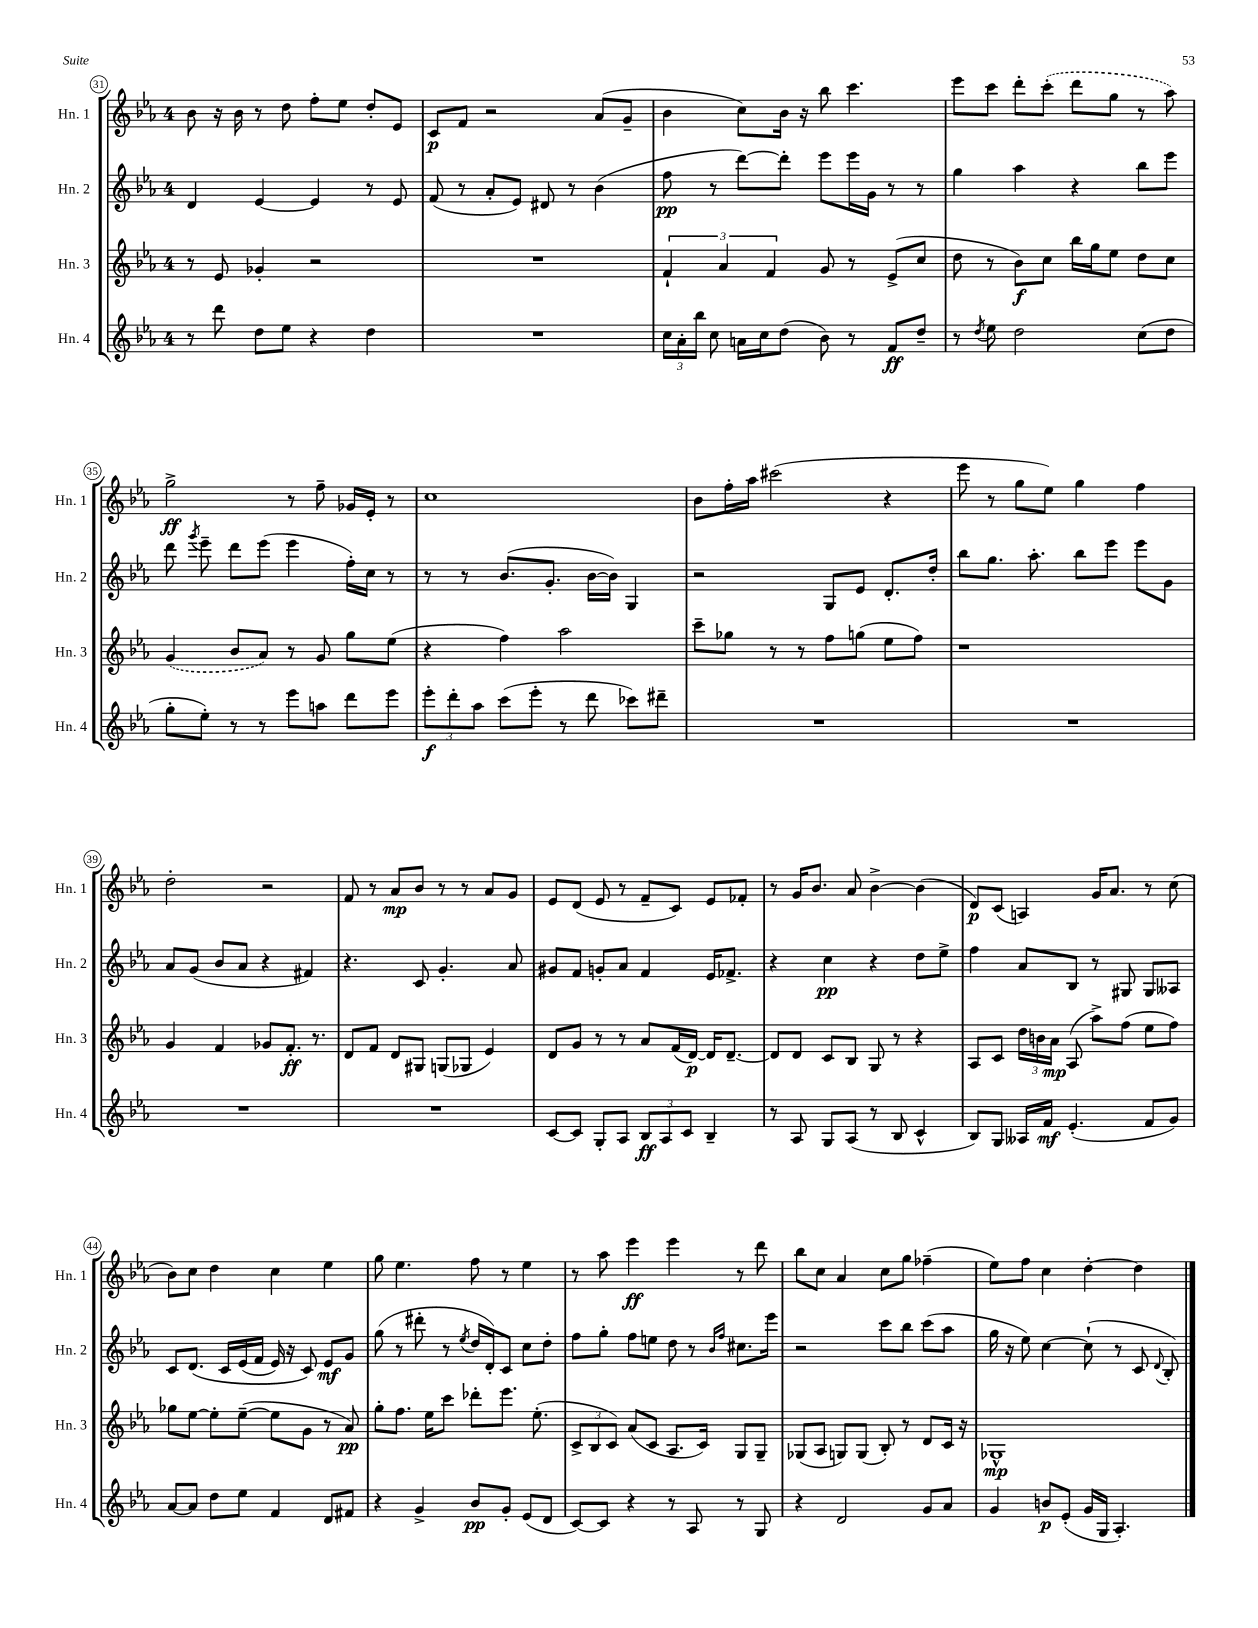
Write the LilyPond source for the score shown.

<<
\new StaffGroup <<
\new Staff = "s0" \with { instrumentName = "Hn. 1" shortInstrumentName = "Hn. 1" } {
    \clef treble \key ees \major \once \override Staff.TimeSignature.style = #'single-digit \time 4/4
    \autoBeamOff bes'8 r16 bes'16 r8 d''8 f''8[-. ees''8] d''8[-. ees'8] |
    c'8[\p f'8] r2 aes'8[( g'8]-- |
    bes'4 c''8[) bes'16] r16 bes''8 c'''4. |
    ees'''8[ c'''8] d'''8[-. \once \slurDashed c'''8]-.( d'''8[ g''8] r8 aes''8) |
    g''2->\ff r8 f''8-- ges'16[ ees'16]-. r8 |
    c''1 |
    bes'8[ f''16-. aes''16] cis'''2( r4 |
    ees'''8 r8 g''8[ ees''8]) g''4 f''4 |
    d''2-. r2 |
    f'8 r8 aes'8[\mp bes'8] r8 r8 aes'8[ g'8] |
    ees'8[ d'8]( ees'8 r8 f'8[-- c'8]) ees'8[ fes'8]-. |
    r8 g'16[ bes'8.] aes'8 bes'4~-> bes'4( |
    d'8[\p) c'8]( a4) g'16[ aes'8.] r8 c''8( |
    bes'8[) c''8] d''4 c''4 ees''4 |
    g''8 ees''4. f''8 r8 ees''4 |
    r8 aes''8 ees'''4\ff ees'''4 r8 d'''8 |
    bes''8[ c''8] aes'4 c''8[ g''8] fes''4--( |
    ees''8[) f''8] c''4 d''4~-. d''4 \bar "|." |
}
\new Staff = "s1" \with { instrumentName = "Hn. 2" shortInstrumentName = "Hn. 2" } {
    \clef treble \key ees \major \once \override Staff.TimeSignature.style = #'single-digit \time 4/4
    \autoBeamOff d'4 ees'4~ ees'4 r8 ees'8 |
    f'8( r8 aes'8[-. ees'8]) dis'8 r8 bes'4( |
    f''8\pp r8 d'''8[~) d'''8]-. ees'''8[ ees'''16 g'16] r8 r8 |
    g''4 aes''4 r4 bes''8[ ees'''8] |
    d'''8 \acciaccatura { g'''8 } ees'''8-- d'''8[ ees'''8]( ees'''4 f''16[-.) c''16] r8 |
    r8 r8 bes'8.[( g'8.]-. bes'16[~ bes'16]) g4 |
    r2 g8[ ees'8] d'8.[-. d''16]-. |
    bes''8[ g''8.] aes''8.-. bes''8[ ees'''8] ees'''8[ g'8] |
    aes'8[ g'8]( bes'8[ aes'8] r4 fis'4) |
    r4. c'8 g'4.-. aes'8 |
    gis'8[ f'8] g'8[-. aes'8] f'4 ees'16[ fes'8.]-> |
    r4 c''4\pp r4 d''8[ ees''8]-> |
    f''4 aes'8[ bes8] r8 gis8 gis8[ aeses8] |
    c'8[ d'8.]\( c'16[ ees'16( f'16] ees'16) r16 c'8\) ees'8[\mf g'8] |
    g''8( r8 dis'''8-. r8 \acciaccatura { ees''8 } d''16[ d'16-.) c'8] c''8[ d''8]-. |
    f''8[ g''8]-. f''8[ e''8] d''8 r8 \grace { bes'16[ f''16] } cis''8.[ ees'''16] |
    r2 c'''8[ bes''8] c'''8[( aes''8] |
    g''16 r16 ees''8) c''4~ c''8-!( r8 c'8 \appoggiatura { d'8 } bes8-.) \bar "|." |
}
\new Staff = "s2" \with { instrumentName = "Hn. 3" shortInstrumentName = "Hn. 3" } {
    \clef treble \key ees \major \once \override Staff.TimeSignature.style = #'single-digit \time 4/4
    \autoBeamOff r8 ees'8 ges'4-. r2 |
    R1 |
    \tuplet 3/2 { f'4-! aes'4 f'4 } g'8 r8 ees'8[->( c''8] |
    d''8 r8 bes'8[\f) c''8] bes''16[ g''16 ees''8] d''8[ c''8] |
    \once \slurDashed g'4( bes'8[ aes'8]) r8 g'8 g''8[ ees''8]( |
    r4 f''4) aes''2 |
    c'''8[-- ges''8] r8 r8 f''8[ g''8]( ees''8[ f''8]) |
    r1 |
    g'4 f'4 ges'8[ f'8.]-.\ff r8. |
    d'8[ f'8] d'8[ gis8] g8[( ges8] ees'4) |
    d'8[ g'8] r8 r8 aes'8[ f'16( d'16]~\p) d'16[ d'8.]~-- |
    d'8[ d'8] c'8[ bes8] g8 r8 r4 |
    aes8[ c'8] \tuplet 3/2 { d''16[ b'16 aes'16]\mp } aes8( aes''8[->) f''8]( ees''8[ f''8]) |
    ges''8[ ees''8]~ ees''8[-. ees''8]~--( ees''8[ g'8] r8 aes'8\pp) |
    g''8[-. f''8.] ees''16[ c'''8] des'''8[-. ees'''8.] ees''8.-.( |
    \tuplet 3/2 { c'8[-> bes8 c'8]) } aes'8[( c'8] aes8.[ c'16]) g8[ g8]-- |
    ges8[( aes8] g8[) g8]( bes8-.) r8 d'8[ c'16] r16 |
    ges1-^\mp \bar "|." |
}
\new Staff = "s3" \with { instrumentName = "Hn. 4" shortInstrumentName = "Hn. 4" } {
    \clef treble \key ees \major \once \override Staff.TimeSignature.style = #'single-digit \time 4/4
    \autoBeamOff r8 d'''8 d''8[ ees''8] r4 d''4 |
    R1 |
    \tuplet 3/2 { c''16[ aes'16-. bes''16] } c''8 a'16[ c''16 d''8]( bes'8) r8 f'8[\ff d''8]-- |
    r8 \acciaccatura { d''8 } ees''8 d''2 c''8[( d''8] |
    g''8[-. ees''8]-.) r8 r8 ees'''8[ a''8] d'''8[ ees'''8] |
    \tuplet 3/2 { ees'''8[-.\f d'''8-. aes''8] } c'''8[( ees'''8]-. r8 d'''8 ces'''8[) dis'''8]-- |
    R1 |
    R1 |
    R1 |
    R1 |
    c'8[~ c'8] g8[-. aes8] \tuplet 3/2 { bes8[\ff aes8 c'8] } bes4-- |
    r8 aes8 g8[ aes8]( r8 bes8 c'4-^ |
    bes8[) g8] aeses16[ f'16]\mf ees'4.-.( f'8[ g'8]) |
    aes'8[~ aes'8] d''8[ ees''8] f'4 d'8[ fis'8] |
    r4 g'4-> bes'8[\pp g'8]-. ees'8[( d'8] |
    c'8[~) c'8] r4 r8 aes8 r8 g8 |
    r4 d'2 g'8[ aes'8] |
    g'4 b'8[\p ees'8]-.( g'16[ g16] aes4.-.) \bar "|." |
}
>>
>>
\layout { \context { \Score currentBarNumber = #31 \override BarNumber.stencil = #(make-stencil-circler 0.1 0.3 ly:text-interface::print) } }
